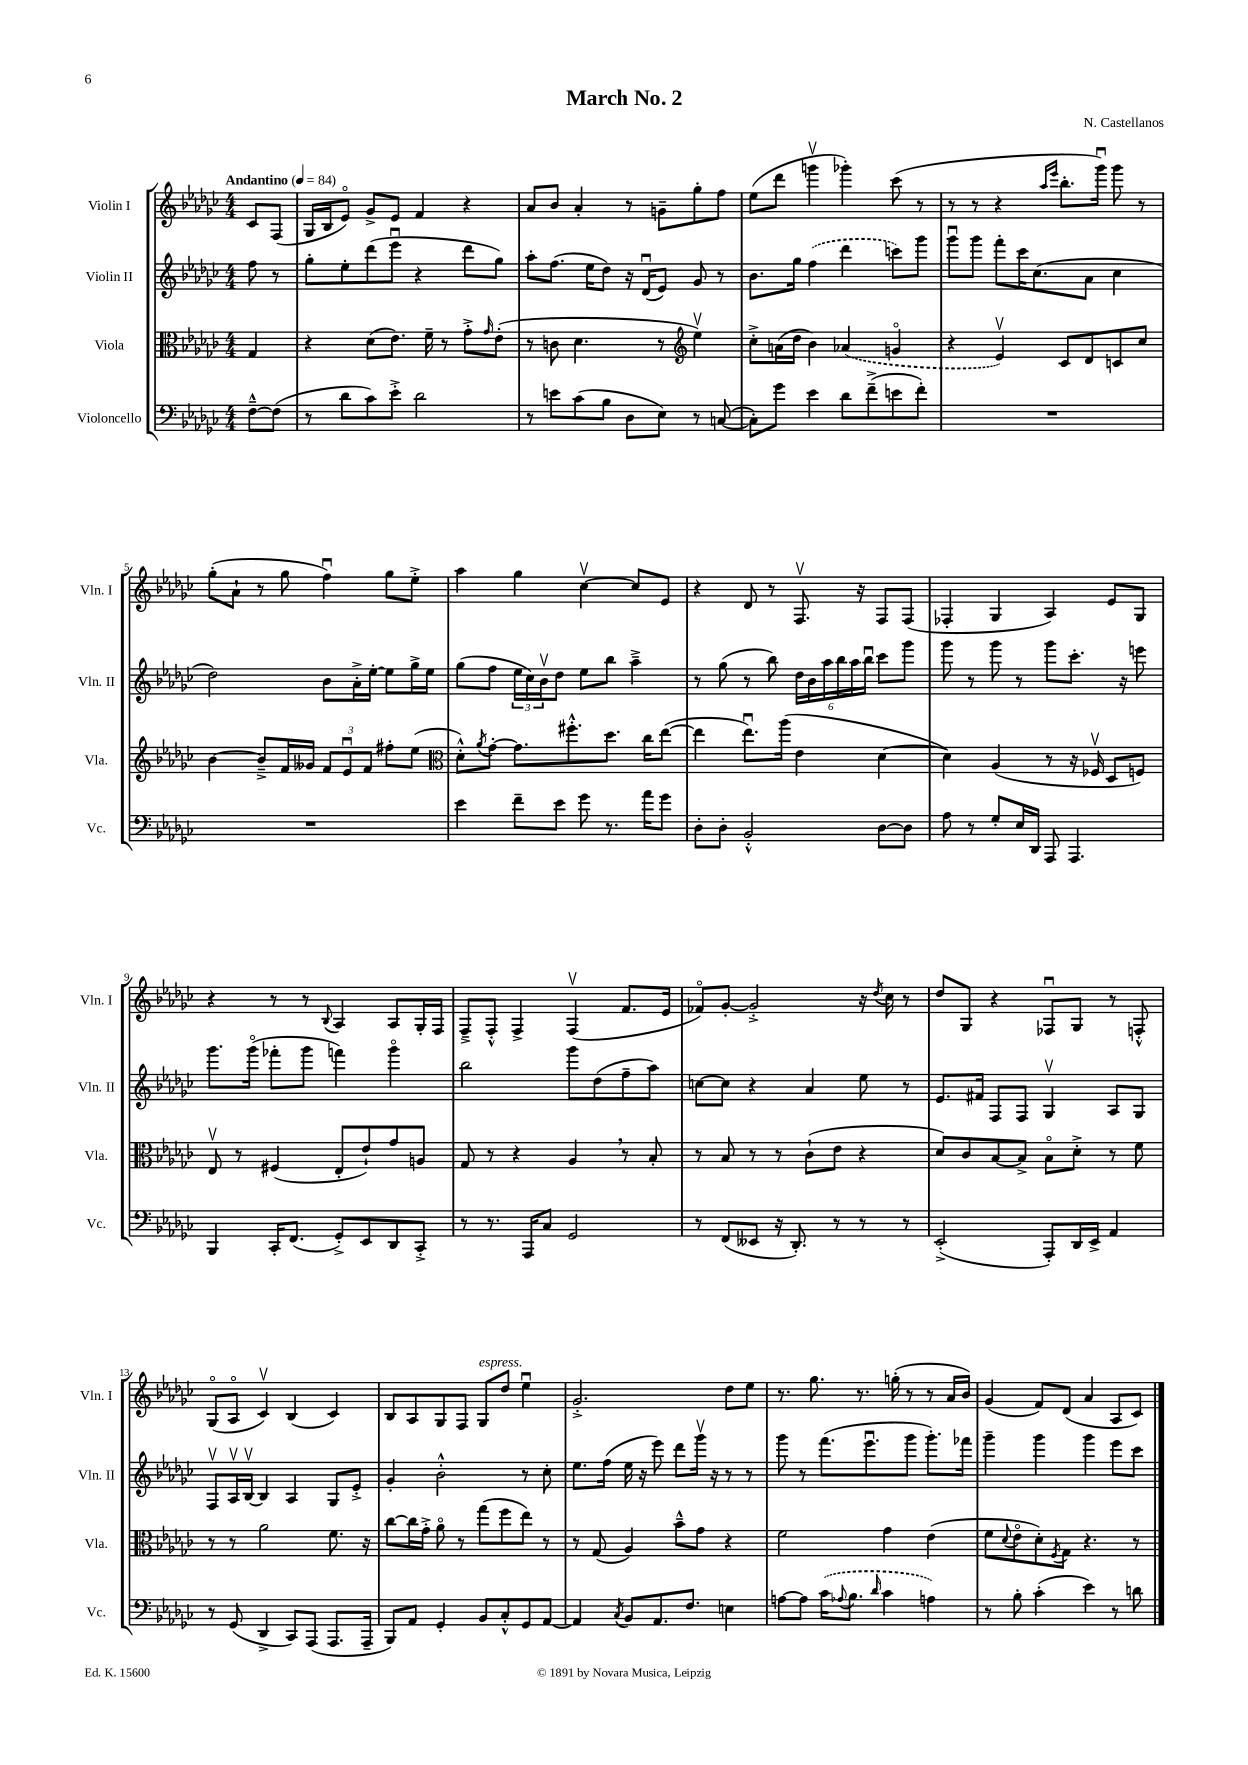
\header { title = "March No. 2" composer = "N. Castellanos" }
<<
\new StaffGroup <<
\new Staff = "s0" \with { instrumentName = "Violin I" shortInstrumentName = "Vln. I" } {
    \clef treble \key ges \major \numericTimeSignature \time 4/4 \partial 4 \tempo "Andantino" 4 = 84
    ces'8 f8( |
    ges16 bes16 ees'8\flageolet) ges'8-> ees'8 f'4 r4 |
    aes'8 bes'8 aes'4-. r8 g'8-- ges''8-. f''8 |
    ees''8( des'''8 g'''4\upbow ges'''4-.) ces'''8( r8 |
    r8 r8 r4 \grace { aes''16 ees'''16 } bes''8.-. ges'''16\downbow) ges'''8 r8 |
    ges''8-.( aes'8-! r8 ges''8 f''4\downbow) ges''8 ees''8-.-> |
    aes''4 ges''4 ces''4~\upbow ces''8 ees'8 |
    r4 des'8 r8 f8.\upbow r16 f8 f8( |
    fes4-. ges4 aes4) ees'8 ges8 |
    r4 r8 r8 \appoggiatura { bes8 } aes4 aes8 ges16-. f16 |
    f8---> f8-.-^ f4-> f4\upbow( f'8. ees'16 |
    fes'8\flageolet) ges'8~-. ges'2-.-> r16 \acciaccatura { des''8 } ces''16 r8 |
    des''8 ges8 r4 fes8\downbow ges8 r8 f8-.-^ |
    ges8\flageolet( aes8\flageolet ces'4\upbow) bes4( ces'4) |
    bes8 aes8 ges8 f8 ges8^\markup { \italic "espress." } des''8 ees''4\downbow |
    ges'2.-.-> des''8 ees''8 |
    r8. ges''8. r8. g''16-.( r8 r8 aes'16 bes'16) |
    ges'4( f'8) des'8( aes'4 aes8 ces'8) \bar "|." |
}
\new Staff = "s1" \with { instrumentName = "Violin II" shortInstrumentName = "Vln. II" } {
    \clef treble \key ges \major \numericTimeSignature \time 4/4 \partial 4
    f''8 r8 |
    ges''8-. ees''8-. des'''8( ees'''8\downbow r4 des'''8 ges''8) |
    aes''8-. f''8.( ees''16 des''8) r16 des'16\downbow( ees'8) ges'8 r8 |
    bes'8. ges''16 \once \slurDashed f''4( des'''4 c'''8) ges'''8 |
    ges'''8\downbow ges'''8 f'''8-. ces'''16 ces''8.( aes'8 ces''4 |
    des''2) bes'8 aes'16-.-> ees''16~-. ees''8 ges''16-> ees''16 |
    ges''8( f''8 \tuplet 3/2 { ees''16 ces''16) bes'16\upbow } des''8 ees''8 bes''8 aes''4---> |
    r8 ges''8( r8 bes''8) \tuplet 6/4 { des''16 bes'16 aes''16 bes''16 aes''16 bes''16\downbow } ces'''8 ges'''8 |
    ges'''8 r8 ges'''8 r8 ges'''8 ces'''8.-. r16 e'''8 |
    ges'''8. ges'''16\flageolet( fes'''8-. ges'''8 f'''4) ges'''4\flageolet |
    bes''2 ges'''8 des''8( f''8-- aes''8) |
    c''8~ c''8 r4 aes'4 ees''8 r8 |
    ees'8. fis'16 f8 f8 ges4\upbow aes8 ges8 |
    f8\upbow aes16\upbow bes16~\upbow bes4 aes4 ges8 ees'8-.-> |
    ges'4-. bes'2-.-^ r8 ces''8-. |
    ees''8. f''16( ees''16 r16 ees'''8) des'''8 ges'''16\upbow r16 r8 r8 |
    ges'''8 r8 f'''8.( ees'''8.\downbow ges'''8 ges'''8.-.) fes'''16 |
    ges'''4-- ges'''4 ges'''4 ees'''8 ces'''8 \bar "|." |
}
\new Staff = "s2" \with { instrumentName = "Viola" shortInstrumentName = "Vla." } {
    \clef alto \key ges \major \numericTimeSignature \time 4/4 \partial 4
    ges4 |
    r4 des'8( ees'8.) f'16-- r8 ges'8-.-> \grace { ges'16 } ees'8-.( |
    r8 c'8 des'4. r8 \clef treble ees''4\upbow) |
    ces''8-.-> a'16( des''16 bes'4) \once \slurDashed aes'4( g'4\flageolet |
    r4 ees'4\upbow) ces'8 des'8 c'8 ces''8 |
    bes'4~ bes'8---> f'16 geses'16 \tuplet 3/2 { f'8 ees'8\downbow f'8 } fis''8-. ees''8( |
    \clef alto des'8-.-^) \acciaccatura { aes'8 } ges'8~-. ges'8. fis''8.-.-^ des''8. ces''16 ees''8~( |
    ees''4 ees''8.\downbow) aes''16( ees'4 des'4~ |
    des'4) aes4( r8 r16 fes16\upbow des8 f8) |
    ees8\upbow r8 fis4( ees8-. ees'8-!) ges'8 a8 |
    ges8 r8 r4 aes4 \breathe r8 bes8-. |
    r8 bes8 r8 r8 ces'8-!( ees'8 r4 |
    des'8) ces'8 bes8~ bes8-> bes8\flageolet des'8-.-> r8 f'8 |
    r8 r8 aes'2 f'8. r16 |
    ces''8~ ces''16 ges'16-.-> aes'8\flageolet r8 ges''8( f''8 ees''8) r8 |
    r8 ges8( aes4) bes'8---^ ges'8 r4 |
    f'2 ges'4 ees'4( |
    f'8 \appoggiatura { des'8 } ees'8\flageolet des'8-.) \acciaccatura { f8 } ges8 r4. r8 \bar "|." |
}
\new Staff = "s3" \with { instrumentName = "Violoncello" shortInstrumentName = "Vc." } {
    \clef bass \key ges \major \numericTimeSignature \time 4/4 \partial 4
    f8~---^ f8( |
    r8 des'8 ces'8) ees'8-.-> des'2 |
    r8 e'8 ces'8( bes8 des8 ees8) r8 c8~( |
    c8-.) ges'8 ees'4 des'8 f'8--->( e'8 f'8-.) |
    R1 |
    R1 |
    ees'4 f'8-- ees'8 ges'8 r8. aes'16 ges'8 |
    des8-. des8-. bes,2-.-^ des8~ des8 |
    aes8 r8 ges8-. ees16 des,16 aes,,8 aes,,4. |
    bes,,4 ces,16-. f,8.( ges,8-.->) ees,8 des,8 ces,8-.-> |
    r8 r8. aes,,16 ces8 ges,2 |
    r8 f,8( eeses,8 r16 des,8.-.) r8 r8 r8 |
    ees,2-.->( aes,,8-.) des,16 ees,16-> aes,4 |
    r8 ges,8( des,4-> ces,8) aes,,8( aes,,8. aes,,16-- |
    bes,,8) aes,8 ges,4-. bes,8 ces8-.-^ ges,8 aes,8~ |
    aes,4 \acciaccatura { ces8 } bes,8 aes,8. f8. e4 |
    a8~ a8 \once \slurDashed ces'16( \appoggiatura { aes8 } bes8. \grace { des'16 } ces'4 a4) |
    r8 bes8-. ces'4-.( ees'4) r8 d'8 \bar "|." |
}
>>
>>
